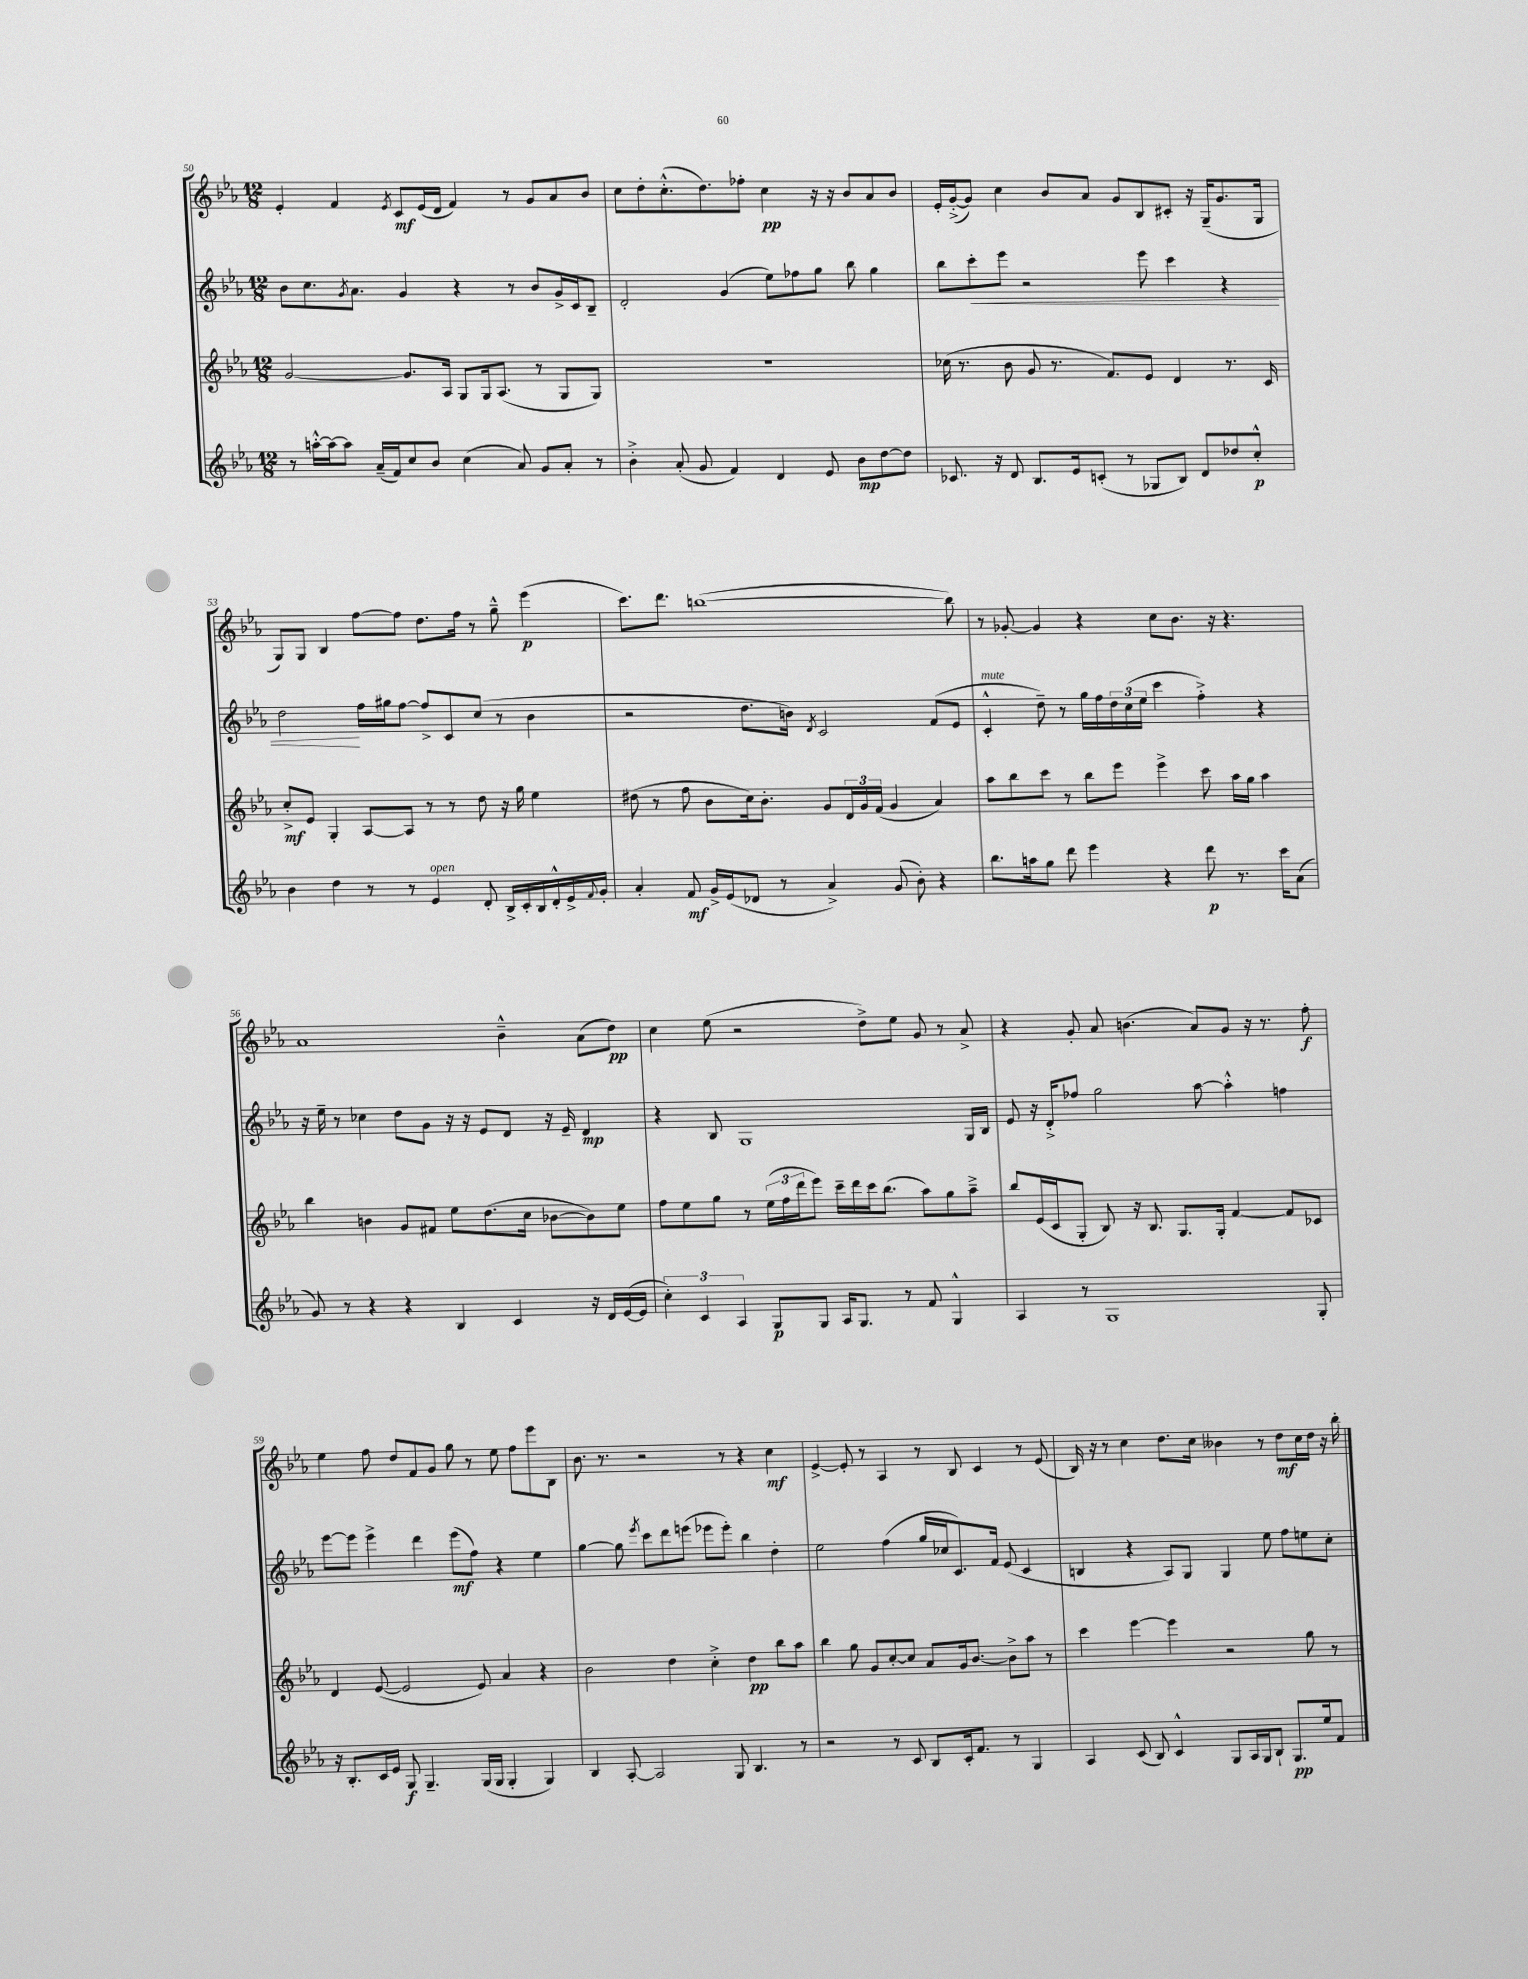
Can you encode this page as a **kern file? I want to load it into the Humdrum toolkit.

**kern	**kern	**kern	**kern
*staff4	*staff3	*staff2	*staff1
*clefG2	*clefG2	*clefG2	*clefG2
*k[b-e-a-]	*k[b-e-a-]	*k[b-e-a-]	*k[b-e-a-]
*M12/8	*M12/8	*M12/8	*M12/8
8r	[2g	8b-	4e-'
[16aa'^^	.	8.cc	.
16aa_	.	.	.
8aa]	.	.	4f
.	.	8qg	.
.	.	8.a-	.
(16a-~	.	.	.
16f)	.	.	.
.	.	.	8qe-
8cc	8.g]	4g	8c
8b-	.	.	(16e-
.	16A-	.	16d
(4cc	8G	4r	4f)
.	16G	.	.
.	(8.A-	.	.
8a-)	.	8r	8r
8g	8r	8b-	8g
8a-'	8G	16g^	8a-
.	.	16c	.
8r	8G)	8B-~	8b-
=	=	=	=
4b-'^	1.r	2d'	8cc
.	.	.	8dd'
(8a-'	.	.	(8.cc'^^
8g	.	.	.
.	.	.	8.dd)
4f)	.	(4g	.
.	.	.	8ff-'
4d	.	8ee-)	4cc
.	.	8ff-	.
8e-	.	8gg	16r
.	.	.	16r
8b-	.	8bb-	8b-
[8dd	.	4gg	8a-
8dd]	.	.	8b-
=	=	=	=
8.c-	(16cc-	8bb-	16e-'
.	8.r	.	([16g'^
.	.	8ccc'	8g])
16r	.	.	.
8d	8b-	8eee-	4cc
8.B-	8g	2r	.
.	8.r	.	8b-
16e-	.	.	.
(8c'	.	.	8a-
.	8.f)	.	.
8r	.	.	8g
8G-	8e-	8eee-	8B-
8B-)	4d	4ccc	8c#'
8d	.	.	16r
.	.	.	(16G~
8dd-	8.r	4r	8.g
8cc'^^	.	.	.
.	16c	.	16G
=	=	=	=
4b-	8cc'^	2dd	8G)
.	8e-	.	8G
4dd	4G'	.	4B-
8r	[8A-	16ff	[8ff
.	.	16gg#	.
8r	8A-]	[8ff	8ff]
4e-	8r	8ff^]	8.dd
.	8r	8c	.
.	.	.	16ff
8d'	8dd	(8cc	8r
16B-^	16r	8r	8gg~^^
16c'	16gg	.	.
16B-	4ee-	4b-	(4eee-
16d'^^	.	.	.
16e-^	.	.	.
8qqf	.	.	.
16g'	.	.	.
=	=	=	=
4a-'	(8dd#	2r	8.ccc)
.	8r	.	.
.	.	.	8.ddd
8f	8ff	.	.
16g^	8b-	.	([1bb
(16e-	.	.	.
8d-	16cc)	8.dd	.
.	8.b-'	.	.
8r	.	.	.
.	.	16b)	.
.	.	8qd	.
4a-^)	8g	2c	.
.	24d	.	.
.	24g	.	.
.	(24f	.	.
(8g	4g	.	.
8b-')	.	.	.
4r	4a-)	(8f	.
.	.	8e-	8bb])
=	=	=	=
8.bb-	8aa-	4c'^^	8r
.	8bb-	.	[8g-'
16aa	.	.	.
8gg	8ccc	8dd~)	4g-]
8ddd	8r	8r	.
4eee-	8bb-	16gg	4r
.	.	16ff	.
.	8eee-	24dd	.
.	.	(24cc	.
.	.	24ee-	.
4r	4eee-^	4ccc	8cc
.	.	.	8.b-
8ddd	8ccc	4ff'^)	.
.	.	.	16r
8.r	16aa-	.	4.r
.	16gg	.	.
.	4aa-	4r	.
16ccc	.	.	.
(8a-	.	.	.
=	=	=	=
8g)	4bb-	16r	1a-
.	.	16ee-~	.
8r	.	8r	.
4r	4b	4cc-	.
4r	8g	8dd	.
.	8f#	8g	.
4B-	8ee-	16r	.
.	.	16r	.
.	(8.dd	8e-	.
4c	.	8d	4b-~^^
.	16cc	.	.
.	[8b-	16r	.
.	.	16e-~	.
16r	8b-])	4d	(8a-
16d	.	.	.
([16e-	8ee-	.	8dd)
16e-]	.	.	.
=	=	=	=
6cc')	8ff	4r	4cc
.	8ee-	.	.
6c	.	.	.
.	8gg	8B-	(8ee-
6A-	.	.	.
.	8r	1G	2r
8G	(24ee-	.	.
.	24ff	.	.
.	24ddd	.	.
8G	8eee-)	.	.
16A-	16ccc~	.	.
8.G	16ddd	.	.
.	16ccc	.	8dd^)
.	(8.bb-	.	.
8r	.	.	8ee-
8f	8aa-)	.	8g
4G^^	8gg	.	8r
.	8aa-~^	16G	8a-^
.	.	16B-	.
=	=	=	=
4A-	8bb-	8e-	4r
.	(16e-	16r	.
.	16c	16d'^	.
8r	8G'	8ff-	8g'
1G	8B-)	2gg	8a-
.	16r	.	(4.b
.	8.B-	.	.
.	8.G	.	.
.	.	[8aa-	8a-)
.	16G'	.	.
.	[4f	4aa-'^^]	8g
.	.	.	16r
.	.	.	8.r
.	8f]	4ff	.
8G'	8c-	.	8ff'
=	=	=	=
16r	4d	[8eee-	4ee-
8.B-'	.	.	.
.	.	8eee-]	.
16c	([8e-	4eee-^	8ff
16e-	.	.	.
8G	2e-]	.	8dd
4.G~	.	4ddd	8f
.	.	.	8g
.	.	(8eee-	8gg
(16G	8e-)	8ff)	8r
16G	.	.	.
4G'	4a-	4r	8ee-
.	.	.	8ff
4G)	4r	4ee-	8eee-
.	.	.	8B-
=	=	=	=
4B-	2b-	[4gg	8.b-
.	.	.	8.r
[8A-'	.	8gg]	.
.	.	8qeee-	.
2A-]	.	8ccc	2r
.	4dd	8ddd	.
.	.	(8eee	.
.	4cc'^	8eee-	.
8G	.	8eee-')	8r
4.B-	4dd	4bb-	4r
.	8bb-	4dd'	4cc
8r	8aa-	.	.
=	=	=	=
2r	4bb-	2ee-	[4e-^
.	8gg	.	8e-']
.	8g	.	8r
8r	[8cc'	(4ff	4A-
8c	8cc]	.	.
8B-	8a-	16gg	8r
.	.	16cc-	.
16c'	16g	8.c)	8B-
8.f	[8.b-	.	.
.	.	.	4c
.	.	16f	.
8r	8b-^]	(8e-	.
4G	8aa-	4c	8r
.	8r	.	(8e-
=	=	=	=
4A-	4ccc	4B	16B-)
.	.	.	16r
.	.	.	8r
(8c	[4eee-	4r	4cc
8B-)	.	.	.
4c^^	4eee-]	8A-)	8.dd
.	.	8G	.
.	.	.	16cc
8G	2r	4G	4b--
16A-	.	.	.
16G	.	.	.
8B-`	.	8ee-	8r
8.G	.	8ff	8dd
.	8gg	8ee	16cc
16ee-	.	.	16dd
8f	8r	8cc'	16r
.	.	.	16bb-'
==	==	==	==
*-	*-	*-	*-
